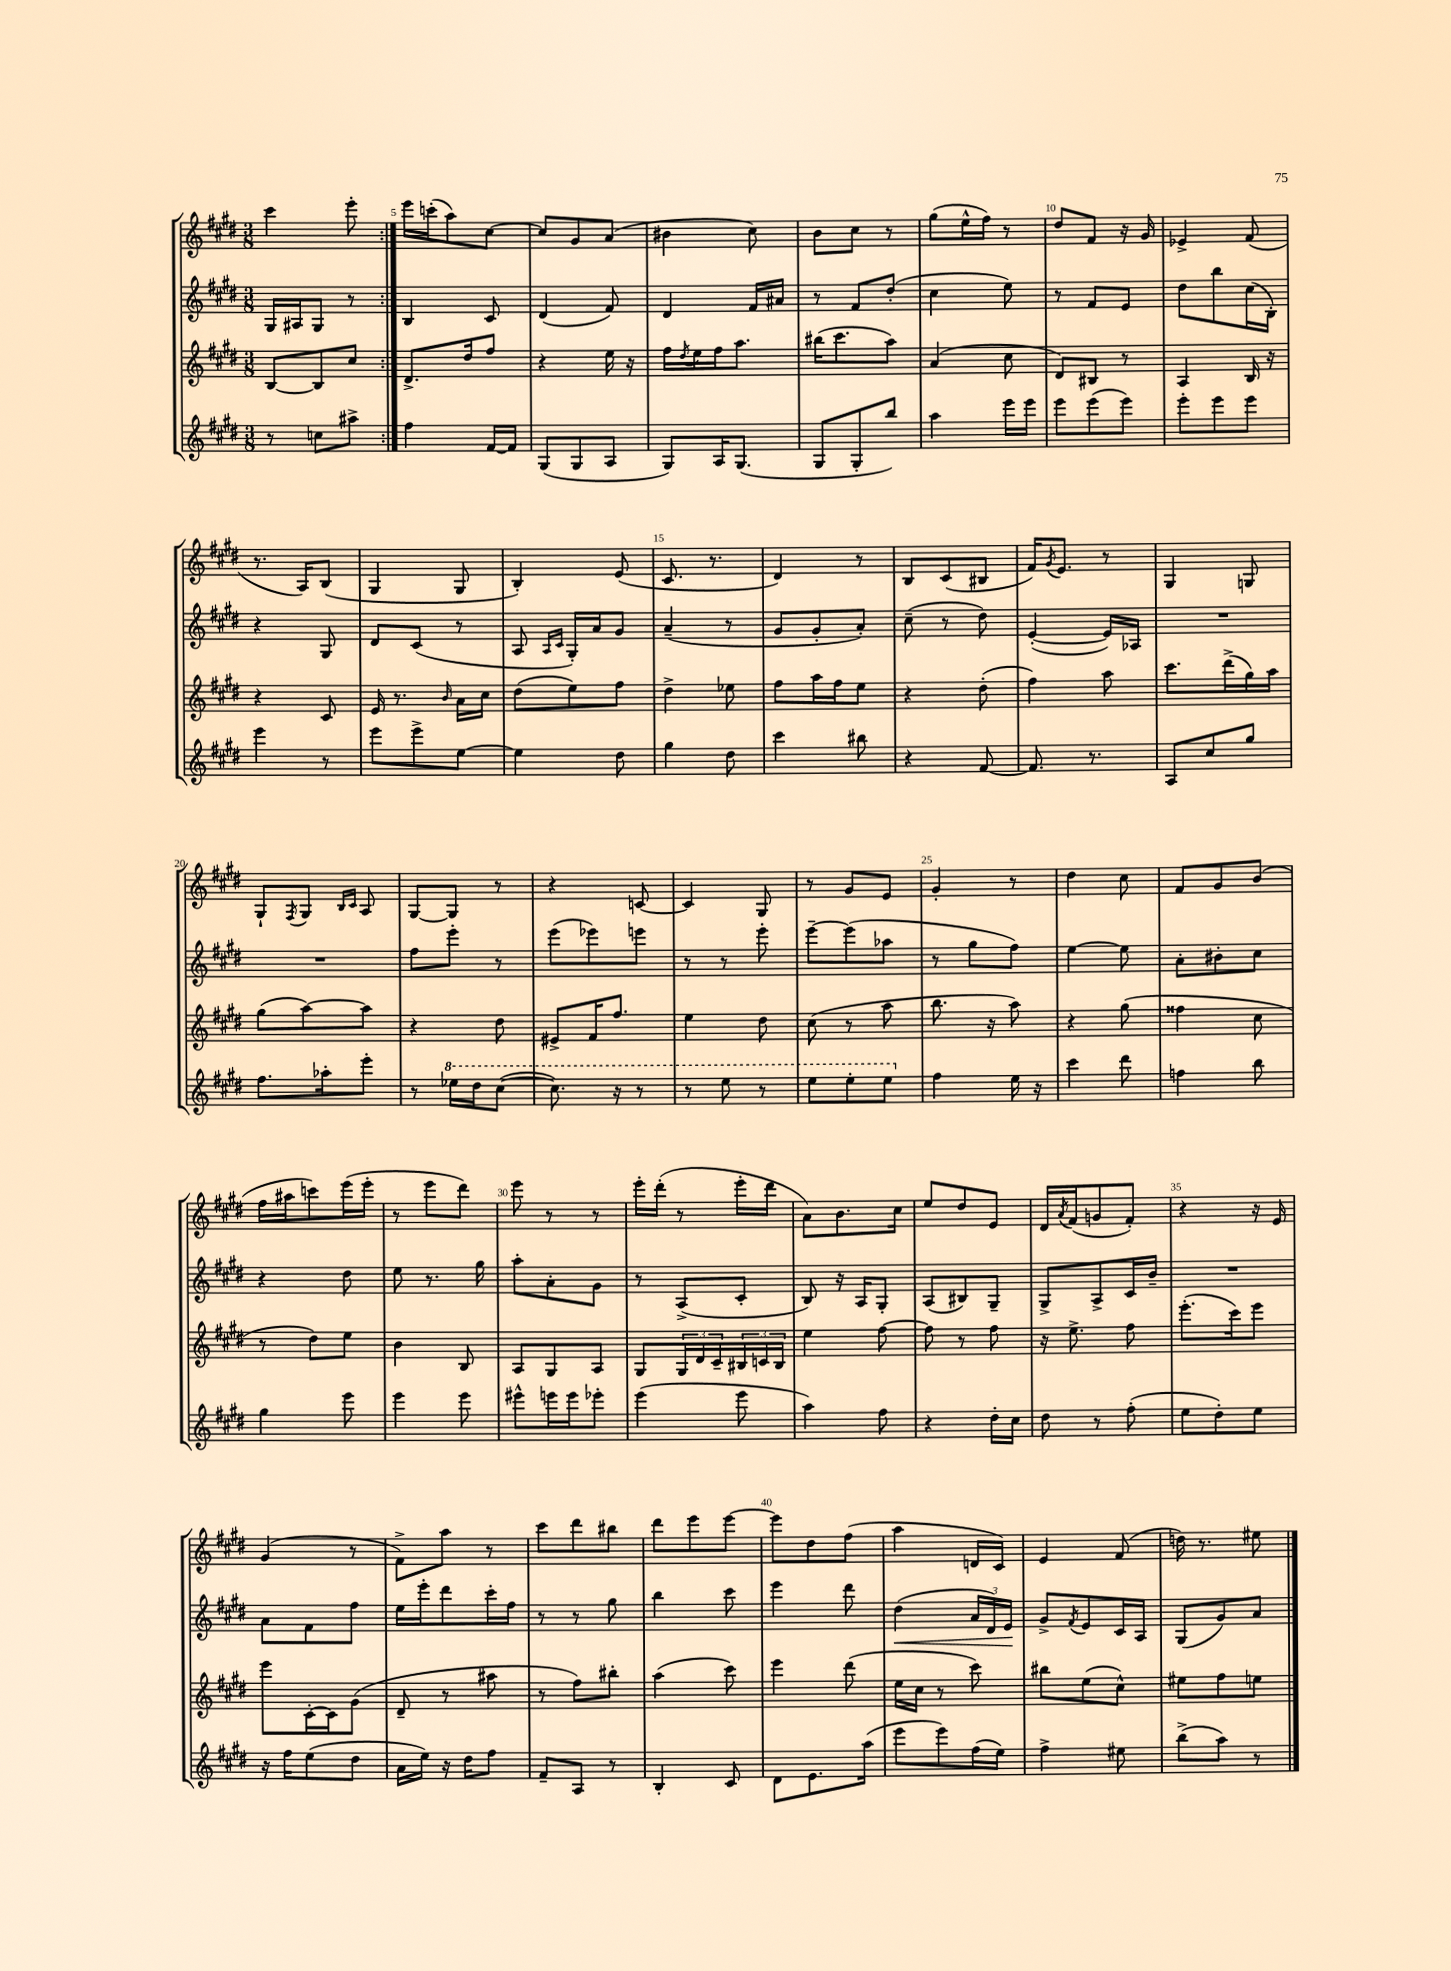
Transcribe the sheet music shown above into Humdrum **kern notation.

**kern	**kern	**kern	**kern
*staff4	*staff3	*staff2	*staff1
*clefG2	*clefG2	*clefG2	*clefG2
*k[f#c#g#d#]	*k[f#c#g#d#]	*k[f#c#g#d#]	*k[f#c#g#d#]
*M3/8	*M3/8	*M3/8	*M3/8
8r	[8B/L	16G#/LL	4ccc#\
.	.	16A#/J	.
8cc\L	8B/]	8G#/J	.
8aa#^\J	8cc#/J	8r	8eee'\
=:|!	=:|!	=:|!	=:|!
4ff#\	8.d#^/L	4B/	16eee\LL
.	.	.	(16ccc'\J
.	.	.	8aa\)
.	16dd#/k	.	.
[16f#/LL	8ff#/J	8c#/	[8cc#\J
16f#/]JJ	.	.	.
=	=	=	=
(8G#/L	4r	(4d#/	8cc#/]L
8G#/	.	.	8g#/
8A/J	16ee\	8f#/)	(8a/J
.	16r	.	.
=	=	=	=
8G#/L)	16ff#\LL	4d#/	4b#\
.	8qdd#/	.	.
.	16ee\	.	.
16A/K	16ff#\J	.	.
(8.G#/J	8.aa\J	.	.
.	.	16f#/LL	8cc#\)
.	.	16a#/JJ	.
=	=	=	=
8G#/L	(16bb#\LK	8r	8b\L
.	8.ccc#\	.	.
8G#'/	.	8f#/L	8cc#\J
8bb/J)	8aa\J)	(8dd#'/J	8r
=	=	=	=
4aa\	(4a/	4cc#\	(8gg#\L
.	.	.	16ee^^\L
.	.	.	16ff#\JJ)
16eee\LL	8cc#\	8ee\)	8r
16eee\JJ	.	.	.
=	=	=	=
8eee\L	8d#/L)	8r	8dd#/L
(8eee\	8B#/J	8f#/L	8f#/J
8eee\J)	8r	8e/J	16r
.	.	.	16g#/
=	=	=	=
8eee'\L	4A/	8dd#\L	4e-^/
8eee\	.	8bb\	.
8eee\J	16B/	(16cc#\L	(8f#/
.	16r	16B'\JJ)	.
=	=	=	=
4eee\	4r	4r	8.r
.	.	.	16A/LK)
8r	8c#/	8G#/	(8B/J
=	=	=	=
8eee\L	16e/	8d#/L	4G#/
.	8.r	.	.
8eee^\	.	(8c#/J	.
.	16qqb/	.	.
[8ee\J	16a\LL	8r	8G#/
.	16cc#\JJ	.	.
=	=	=	=
4ee\]	(8dd#\L	8A/	4B'/)
.	.	16qqA/LL	.
.	.	16qqc#/JJ	.
.	8ee\)	16G#'/LL)	.
.	.	16a/J	.
8dd#\	8ff#\J	8g#/J	(8e/
=	=	=	=
4gg#\	4dd#^\	(4a~/	8.c#/
.	.	.	8.r
8dd#\	8ee-\	8r	.
=	=	=	=
4ccc#\	8ff#\L	8g#/L	4d#/)
.	16aa\L	8g#'/	.
.	16ff#\J	.	.
8bb#\	8ee\J	8a'/J)	8r
=	=	=	=
4r	4r	(8cc#~\	8B/L
.	.	8r	(8c#/
[8f#/	(8dd#'\	8dd#\)	8B#/J
=	=	=	=
8.f#/]	4ff#\)	([4e'/	16f#/LK)
.	.	.	8qg#/
.	.	.	8.e/J
8.r	.	.	.
.	8aa\	16e/]LL)	8r
.	.	16A-/JJ	.
=	=	=	=
8A/L	8.ccc#\L	4.r	4G#/
8cc#/	.	.	.
.	(16ddd#^\L	.	.
8gg#/J	16gg#\)	.	8G/
.	16aa\JJ	.	.
=	=	=	=
8.ff#\L	(8gg#\L	4.r	8G#`/L
.	.	.	8qF#/
.	[8aa\)	.	8G#/J
16aa-'\k	.	.	.
.	.	.	16qqB/LL
.	.	.	16qqc#/JJ
8eee'\J	8aa\]J	.	8A/
=	=	=	=
8r	4r	8ff#\L	[8G#/L
16eee-\LL	.	8eee'\J	8G#/]J
16ddd#\J	.	.	.
([8ccc#\J	8dd#\	8r	8r
=	=	=	=
8.ccc#\])	8e#^/L	(8eee\L	4r
.	16f#/K	8eee-\)	.
16r	8.ff#/J	.	.
8r	.	8eee\J	[8c/
=	=	=	=
8r	4ee\	8r	4c/]
8eee\	.	8r	.
8r	8dd#\	8eee'\	8G#/
=	=	=	=
8eee\L	(8cc#\	[8eee~\L	8r
8eee'\	8r	(8eee\]	8g#/L
8eee\J	8aa\	8aa-\J	8e/J
=	=	=	=
4ff#\	8.bb\	8r	4g#'/
.	.	8gg#\L	.
.	16r	.	.
16ee\	8aa\)	8ff#\J)	8r
16r	.	.	.
=	=	=	=
4ccc#\	4r	[4ee\	4dd#\
8ddd#\	(8gg#\	8ee\]	8cc#\
=	=	=	=
4ff\	4ff##\	8a'\L	8f#/L
.	.	8b#'\	8g#/
8bb\	8cc#\	8cc#\J	(8b/J
=	=	=	=
4gg#\	8r	4r	16ff#\LL
.	.	.	16aa#\J
.	8dd#\L)	.	8ccc\)
8eee\	8ee\J	8dd#\	(16eee\L
.	.	.	16eee'\JJ
=	=	=	=
4eee\	4b\	8ee\	8r
.	.	8.r	8eee\L
8eee\	8B/	.	8ddd#\J)
.	.	16gg#\	.
=	=	=	=
8eee#^^\L	8A/L	8aa'\L	8eee\
16eee\L	8G#/	8a'\	8r
16eee\J	.	.	.
8eee-'\J	8A/J	8g#\J	8r
=	=	=	=
(4eee\	8G#/L	8r	16eee'\LL
.	.	.	(16ddd#'\JJ
.	24G#/L	(8A^/L	8r
.	24d#/	.	.
.	24c#~/	.	.
8eee\	24B#/	8c#'/J	16eee'\LL
.	24c/	.	.
.	.	.	16ddd#\JJ
.	24B#/JJ	.	.
=	=	=	=
4aa\)	4ee\	8B/)	8a\L)
.	.	16r	8.b\
.	.	16A/LK	.
8ff#\	[8ff#\	8G#'/J	.
.	.	.	16cc#\Jk
=	=	=	=
4r	8ff#\]	(8A/L	8ee/L
.	8r	8B#/)	8dd#/
16dd#'\LL	8ff#\	8G#~/J	8e/J
16cc#\JJ	.	.	.
=	=	=	=
8dd#\	16r	8G#^/L	16d#/LL
.	.	.	8qa/
.	8.ee^\	.	(16f#/J
8r	.	8A^/	8g/
(8ff#'\	8ff#\	16c#/L	8f#'/J)
.	.	16b~/JJ	.
=	=	=	=
8ee\L	(8.eee'\L	4.r	4r
8dd#'\)	.	.	.
.	16ccc#\k)	.	.
8ee\J	8eee\J	.	16r
.	.	.	16e/
=	=	=	=
16r	8eee\L	8a\L	(4g#/
16ff#\LK	.	.	.
(8ee\	[16c#'\L	8f#\	.
.	16c#\]J	.	.
8dd#\J	(8g#\J	8ff#\J	8r
=	=	=	=
16a\LL	8d#~/	16ee\LL	8f#^\L)
16ee\JJ)	.	16eee'\J	.
16r	8r	8ddd#\	8aa\J
16dd#\LK	.	.	.
8ff#\J	8aa#\	16ccc#'\L	8r
.	.	16ff#\JJ	.
=	=	=	=
8f#~/L	8r	8r	8ccc#\L
8A/J	8ff#\L)	8r	8ddd#\
8r	8bb#'\J	8gg#\	8bb#\J
=	=	=	=
4B'/	(4aa\	4bb\	8ddd#\L
.	.	.	8eee\
8c#/	8ccc#\)	8ccc#\	[8eee\J
=	=	=	=
8d#\L	4eee\	4eee\	8eee\]L
8.e\	.	.	8dd#\
.	(8ddd#\	8ddd#\	(8ff#\J
(16aa\Jk	.	.	.
=	=	=	=
8eee\L	16ee\LL	(4dd#\	4aa\
.	16cc#\JJ	.	.
8eee\)	8r	.	.
(16ff#\L	8ccc#\)	24a/LL	16d/LL
.	.	24d#/)	.
16ee\JJ)	.	.	16c#/JJ)
.	.	24e/JJ	.
=	=	=	=
4ff#^\	8bb#\L	8g#^/L	4e/
.	.	8qf#/	.
.	(8ee\	8e/	.
8ee#\	8cc#^^\J)	16c#/L	(8f#/
.	.	16A/JJ	.
=	=	=	=
(8bb^\L	8ee#\L	(8G#/L	16dd\)
.	.	.	8.r
8aa\J)	8ff#\	8g#/)	.
8r	8ee\J	8a/J	8ee#\
==	==	==	==
*-	*-	*-	*-
